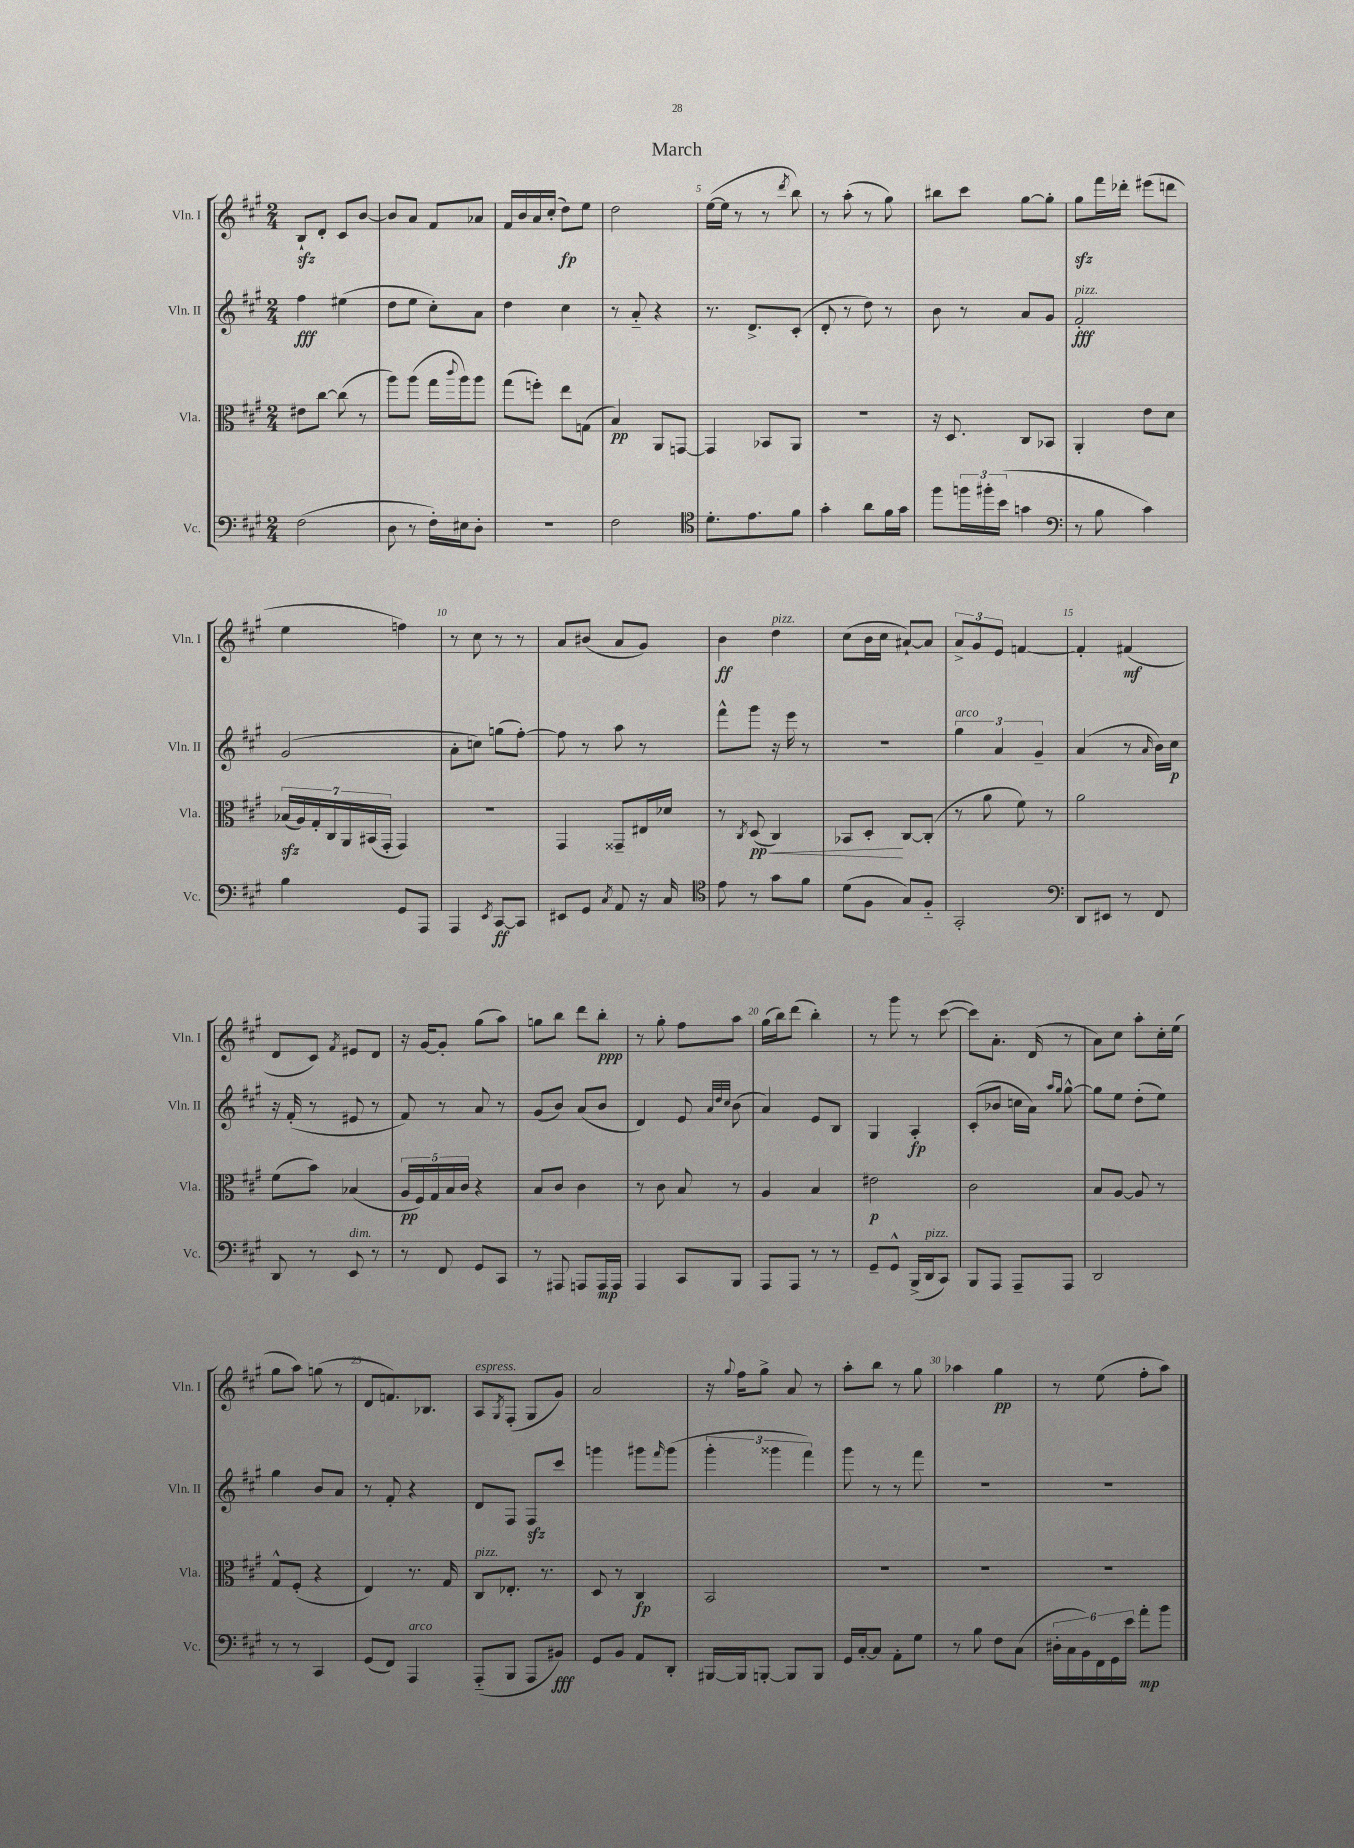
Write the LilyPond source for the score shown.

\header { title = "March" }
<<
\new StaffGroup <<
\new Staff = "s0" \with { instrumentName = "Vln. I" shortInstrumentName = "Vln. I" } {
    \clef treble \key a \major \numericTimeSignature \time 2/4
    b8-!\sfz d'8-. cis'8 b'8~ |
    b'8 a'8 fis'8 aes'8 |
    fis'16 b'16 a'16 cis''16-.( d''8\fp) e''8 |
    d''2 |
    e''16~( e''16 r8 r8 \acciaccatura { d'''8 } b''8) |
    r8 a''8-.( r8 gis''8) |
    bis''8 cis'''8 gis''8~ gis''8-. |
    gis''8\sfz fis'''16 des'''16-. eis'''8( d'''8 |
    e''4 f''4) |
    r8 cis''8 r8 r8 |
    a'8 bis'8( a'8 gis'8) |
    b'4\ff d''4^\markup { \italic "pizz." } |
    cis''8( b'16 cis''16 ais'8~-!) ais'8 |
    \tuplet 3/2 { a'8-> gis'8 e'8 } f'4~ |
    f'4-. fis'4\mf( |
    d'8 cis'8) \acciaccatura { fis'8 } eis'8 d'8 |
    r16 gis'16~ gis'8-. gis''8( a''8) |
    g''8 b''8 d'''8 b''8-.\ppp |
    r8 gis''8-. fis''8 a''8 |
    gis''16( b''16) d'''8( b''4-.) |
    r8 gis'''8 r8 cis'''8~( |
    cis'''8) a'8.-. d'16( r8 |
    a'8) cis''8 a''8-. cis''16-. e''16( |
    gis''8 a''8) g''8( r8 |
    d'8 f'8.) bes8. |
    a8^\markup { \italic "espress." } \acciaccatura { gis8 } fis8-.( gis8 gis'8) |
    a'2 |
    r16 \appoggiatura { gis''8 } fis''16 gis''8-> a'8 r8 |
    a''8-. b''8 r8 gis''8 |
    aes''4 gis''4\pp |
    r8 e''8( fis''8-. a''8) \bar "|." |
}
\new Staff = "s1" \with { instrumentName = "Vln. II" shortInstrumentName = "Vln. II" } {
    \clef treble \key a \major \numericTimeSignature \time 2/4
    fis''4\fff eis''4( |
    d''8 e''8 cis''8-.) a'8 |
    d''4 cis''4 |
    r8 a'8-_ r4 |
    r8. d'8.-> cis'8-.( |
    d'8-. r8 d''8) r8 |
    b'8 r8 a'8 gis'8 |
    fis'2-.\fff^\markup { \italic "pizz." } |
    gis'2( |
    a'8-. c''8) g''8( fis''8~-.) |
    fis''8 r8 a''8 r8 |
    fis'''8-^ gis'''8 r16 e'''16 r8 |
    r2 |
    \tuplet 3/2 { gis''4^\markup { \italic "arco" } a'4 gis'4-- } |
    a'4( r8 \grace { a'16 } b'16) cis''16\p |
    r16 fis'16-.( r8 eis'8 r8 |
    fis'8) r8 a'8 r8 |
    gis'8( b'8) a'8( b'8 |
    d'4) e'8 \grace { a'32 d''32 cis''32 } b'8( |
    a'4) e'8 b8 |
    gis4 a4-.\fp |
    cis'8-.( bes'8 c''16 a'16) \grace { a''16 gis''16 } gis''8~-^ |
    gis''8 e''8 d''8-.( e''8) |
    gis''4 b'8 a'8 |
    r8 fis'8-. r4 |
    d'8 fis8 fis8\sfz cis'''8 |
    g'''4 gis'''8 \grace { fis'''16 } gis'''8( |
    \tuplet 3/2 { gis'''4-. gisis'''4 fis'''4) } |
    gis'''8 r8 r8 fis'''8 |
    r2 |
    R2 \bar "|." |
}
\new Staff = "s2" \with { instrumentName = "Vla." shortInstrumentName = "Vla." } {
    \clef alto \key a \major \numericTimeSignature \time 2/4
    eis'8 cis''8~ cis''8( r8 |
    a''8) a''8( gis''16 \appoggiatura { cis'''8 } a''16) a''8 |
    gis''8( f''8-.) e''8 g8( |
    b4\pp) a,8 g,8~ |
    g,4 bes,8 a,8 |
    R2 |
    r16 d8. cis8 bes,8 |
    a,4-. e'8 d'8 |
    \tuplet 7/4 { bes16\sfz( a16) gis16-. cis16 a,16 bis,16( gis,16-. } gis,4) |
    R2 |
    gis,4 gisis,8-- eis16 des'16 |
    r8 \acciaccatura { cis8 } d8\pp\<( cis4) |
    bes,8 d8-.\! cis8~ cis8-.( |
    r8 a'8 fis'8) r8 |
    a'2 |
    fis'8( b'8) bes4( |
    \tuplet 5/4 { a16\pp fis16) gis16 b16 cis'16 } r4 |
    b8 cis'8 cis'4 |
    r8 cis'8 b8 r8 |
    a4 b4 |
    eis'2\p |
    cis'2 |
    b8 a8~ a8 r8 |
    gis8-^ fis8-.( r4 |
    e4) r8. gis16 |
    cis8^\markup { \italic "pizz." } ees8.-. r8. |
    d8 r8 cis4\fp |
    b,2 |
    R2 |
    R2 |
    R2 \bar "|." |
}
\new Staff = "s3" \with { instrumentName = "Vc." shortInstrumentName = "Vc." } {
    \clef bass \key a \major \numericTimeSignature \time 2/4
    fis2( |
    d8 r8 fis16-.) eis16 d8-. |
    r2 |
    fis2 |
    \clef tenor d'8.-. e'8. fis'8 |
    gis'4-. a'8 fis'16 gis'16 |
    fis''8 \tuplet 3/2 { f''16 fis''16-. b'16( } g'4 |
    \clef bass r8 b8 cis'4) |
    b4 gis,8 a,,8 |
    a,,4 \acciaccatura { e,8 } cis,8~\ff cis,8 |
    eis,8 gis,8 \acciaccatura { cis8 } a,8 r16 cis16 |
    \clef tenor e'8 r8 gis'8 fis'8 |
    d'8( fis8 gis8) fis8-_ |
    gis,2-. |
    \clef bass d,8 eis,8 r8 fis,8 |
    d,8 r8 e,8^\markup { \italic "dim." } r8 |
    r8 fis,8 gis,8 cis,8 |
    r8 ais,,8 a,,8 a,,16\mp a,,16 |
    a,,4 cis,8 b,,8 |
    a,,8 a,,8 r8 r8 |
    gis,8-- gis,8-^ b,,16->( d,16^\markup { \italic "pizz." } cis,8) |
    b,,8 a,,8 a,,8-- a,,8 |
    d,2 |
    r8 r8 cis,4 |
    gis,8( fis,8) a,,4^\markup { \italic "arco" } |
    a,,8-_( b,,8 a,,8 bis,8\fff) |
    gis,8 b,8 a,8 d,8-. |
    bis,,16~ bis,,16 b,,8~-. b,,8 b,,8 |
    gis,16 cis16~-. cis8 a,8-. gis8 |
    r8 b8 fis8 cis8( |
    \tuplet 6/4 { dis16-. cis16 b,16) fis,16 gis,16 e'16 } a'8-.\mp b'8 \bar "|." |
}
>>
>>
\layout { \context { \Score \override BarNumber.break-visibility = ##(#f #t #t) barNumberVisibility = #(every-nth-bar-number-visible 5) } }
